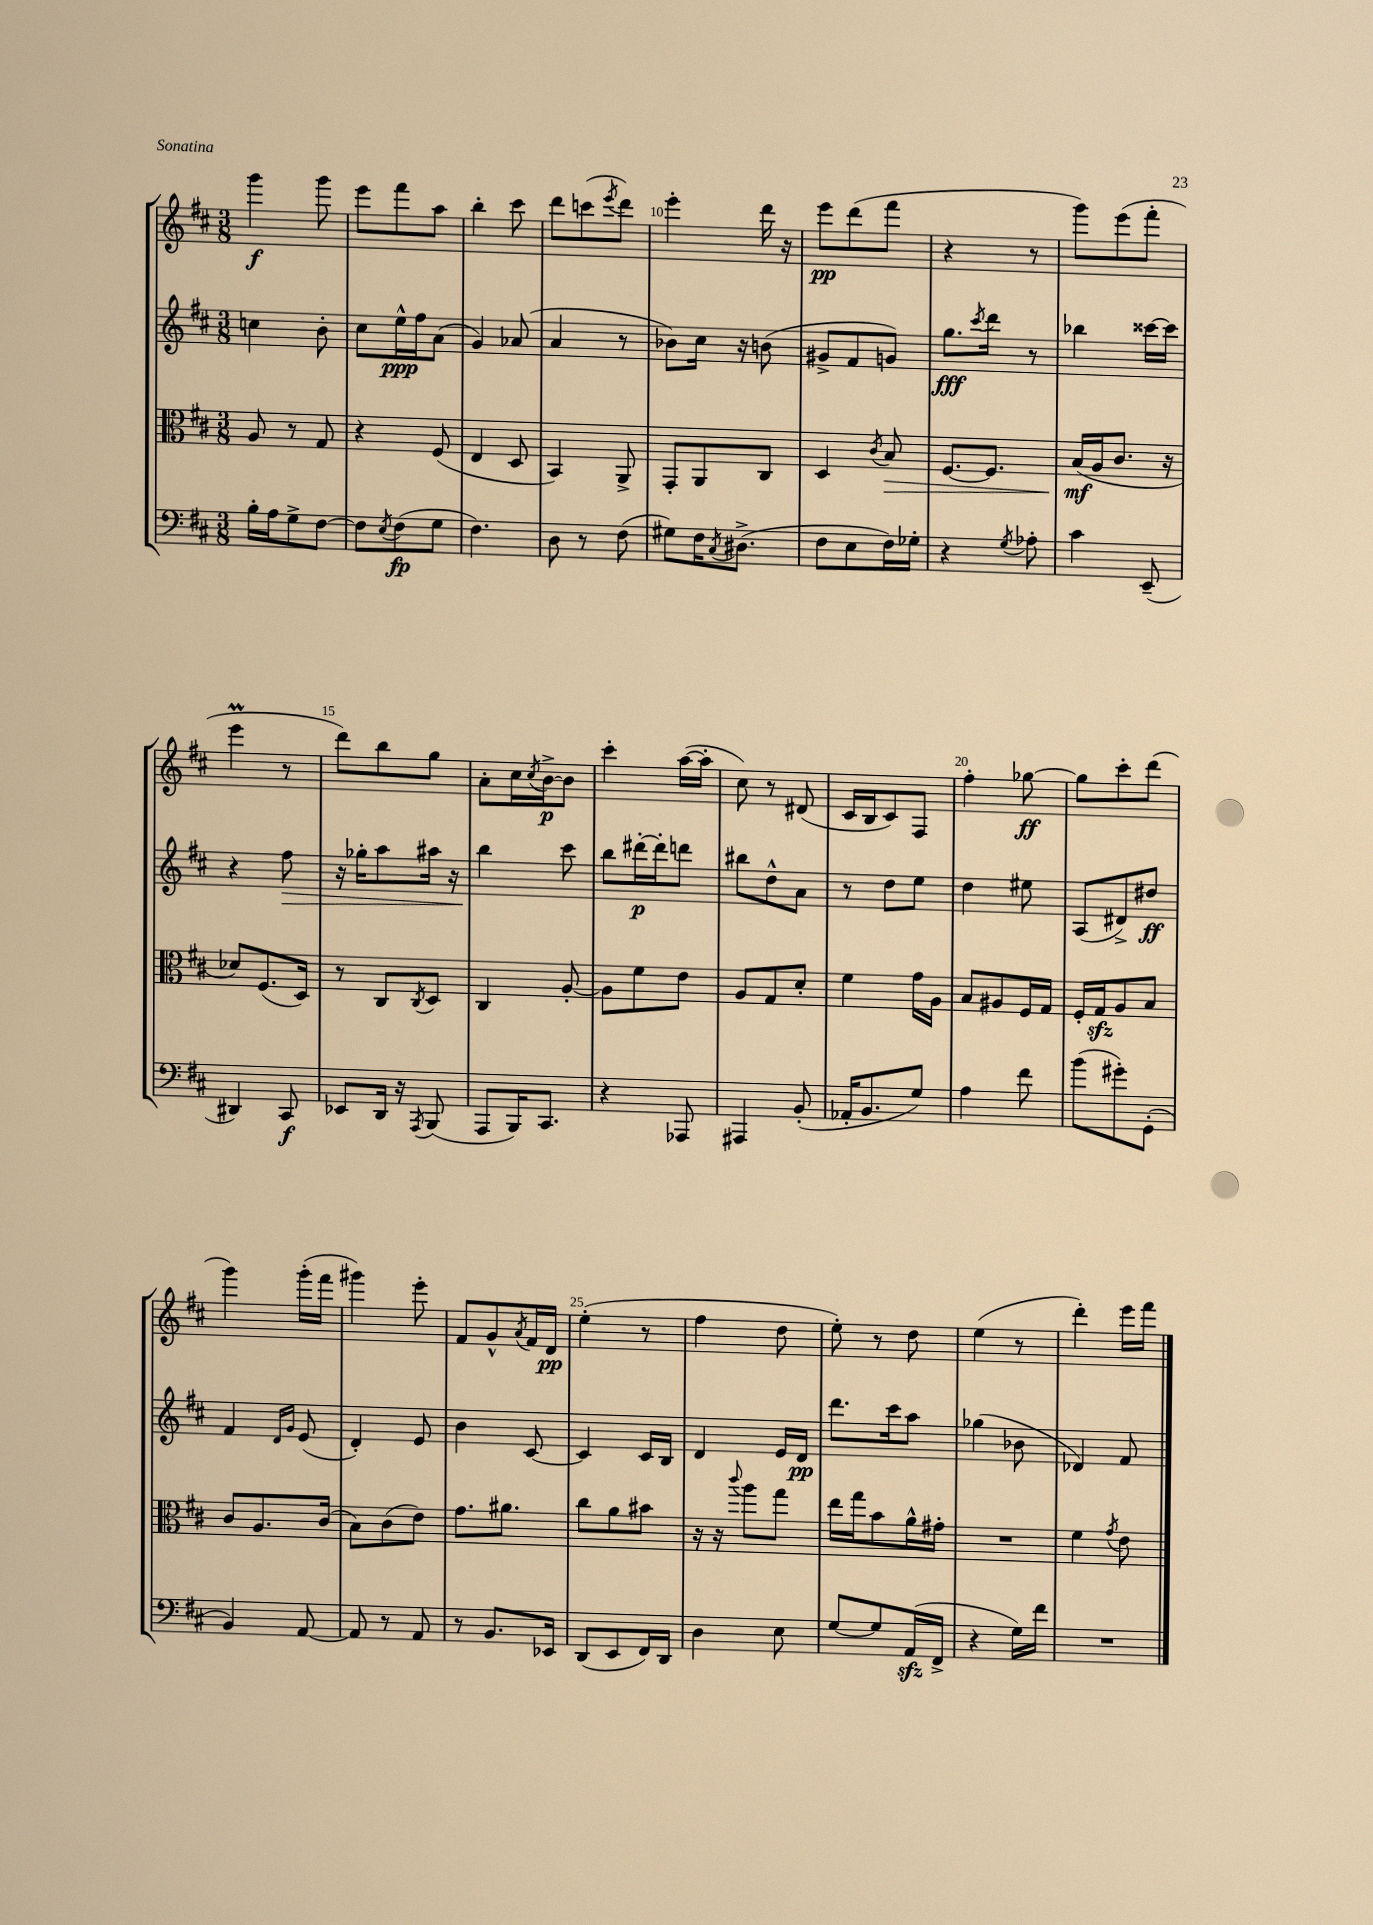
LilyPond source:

<<
\new StaffGroup <<
\new Staff = "s0" {
    \clef treble \key d \major \numericTimeSignature \time 3/8
    g'''4\f g'''8 |
    e'''8 fis'''8 a''8 |
    b''4-. cis'''8 |
    d'''8 c'''8( \acciaccatura { e'''8 } d'''8) |
    e'''4-. d'''16 r16 |
    e'''8\pp d'''8( fis'''8 |
    r4 r8 |
    g'''8) e'''8( fis'''8-. |
    e'''4\prall r8 |
    d'''8) b''8 g''8 |
    a'8-. cis''16 \acciaccatura { cis''8 } b'16~->\p b'8 |
    cis'''4-. a''16~( a''16-. |
    cis''8) r8 dis'8( |
    cis'16 b16 cis'8) fis8 |
    fis''4-. ges''8~\ff |
    ges''8 cis'''8-. d'''8( |
    g'''4) g'''16-.( fis'''16 |
    gis'''4) e'''8-. |
    fis'8 g'8-^ \acciaccatura { a'8 } fis'16 d'16\pp |
    e''4-.( r8 |
    fis''4 d''8 |
    e''8-.) r8 d''8 |
    e''4( r8 |
    d'''4-.) e'''16 fis'''16 \bar "|." |
}
\new Staff = "s1" {
    \clef treble \key d \major \numericTimeSignature \time 3/8
    c''4 b'8-. |
    cis''8 e''16-^\ppp fis''16 a'8( |
    g'4) aes'8( |
    a'4 r8 |
    bes'8) cis''16 r16 b'8( |
    gis'8-> fis'8 g'8) |
    g''8.\fff \acciaccatura { cis'''8 } d'''16 r8 |
    bes''4 cisis'''16~ cisis'''16 |
    r4 fis''8\> |
    r16 ges''16-. a''8 ais''16 r16 |
    b''4\! cis'''8 |
    b''8 dis'''16~-.\p dis'''16-. d'''8 |
    bis''8 d''8-^ a'8 |
    r8 d''8 e''8 |
    d''4 eis''8 |
    a8( dis'8->) dis''8\ff |
    fis'4 \grace { d'16 g'16 } e'8( |
    d'4-.) e'8 |
    b'4 cis'8~ |
    cis'4 cis'16 b16 |
    d'4 e'16 d'16\pp |
    d'''8. cis'''16 a''8 |
    ges''4( bes'8 |
    des'4) fis'8 \bar "|." |
}
\new Staff = "s2" {
    \clef alto \key d \major \numericTimeSignature \time 3/8
    a8 r8 g8 |
    r4 fis8( |
    e4 d8 |
    b,4) a,8-> |
    g,8-. a,8 cis8 |
    d4 \acciaccatura { cis'8 } b8\> |
    fis8.~ fis8. |
    b16\mf\!( a16 cis'8. r16 |
    des'8) fis8.( d16) |
    r8 cis8 \acciaccatura { cis8 } d8 |
    cis4 a8~-. |
    a8 fis'8 e'8 |
    a8 g8 d'8-. |
    fis'4 g'16 a16 |
    b8 ais8 fis16 g16 |
    fis16-. g16\sfz a8 b8 |
    cis'8 a8. cis'16( |
    b8) cis'8( e'8) |
    g'8. ais'8. |
    cis''8 a'8 bis'8 |
    r16 r16 \appoggiatura { cis'''8 } a''8 g''8 |
    e''16 g''16 b'8 a'16-^ gis'16-. |
    R4. |
    fis'4 \acciaccatura { g'8 } e'8 \bar "|." |
}
\new Staff = "s3" {
    \clef bass \key d \major \numericTimeSignature \time 3/8
    b16-. a16 g8-> fis8~ |
    fis8 \acciaccatura { e8 } fis8\fp( g8 |
    fis4.) |
    d8 r8 fis8( |
    gis8) fis16 \acciaccatura { cis8 } dis8.->( |
    fis8 e8 fis16) ges16-. |
    r4 \acciaccatura { g8 } aes8-. |
    cis'4 e,8--( |
    dis,4) cis,8\f |
    ees,8 d,16 r16 \acciaccatura { a,,8 } b,,8( |
    a,,8 b,,16) cis,8. |
    r4 aes,,8 |
    ais,,4 b,8-.( |
    aes,16-. b,8. g8) |
    a4 fis'8 |
    b'8( gis'8-.) g,8-.( |
    b,4) a,8~ |
    a,8 r8 a,8 |
    r8 b,8. ees,16 |
    d,8( e,8 fis,16) d,16 |
    d4 e8 |
    g8~ g8 a,16\sfz( fis,16-> |
    r4 g16) fis'16 |
    R4. \bar "|." |
}
>>
>>
\layout { \context { \Score currentBarNumber = #6 \override BarNumber.break-visibility = ##(#f #t #t) barNumberVisibility = #(every-nth-bar-number-visible 5) } }
